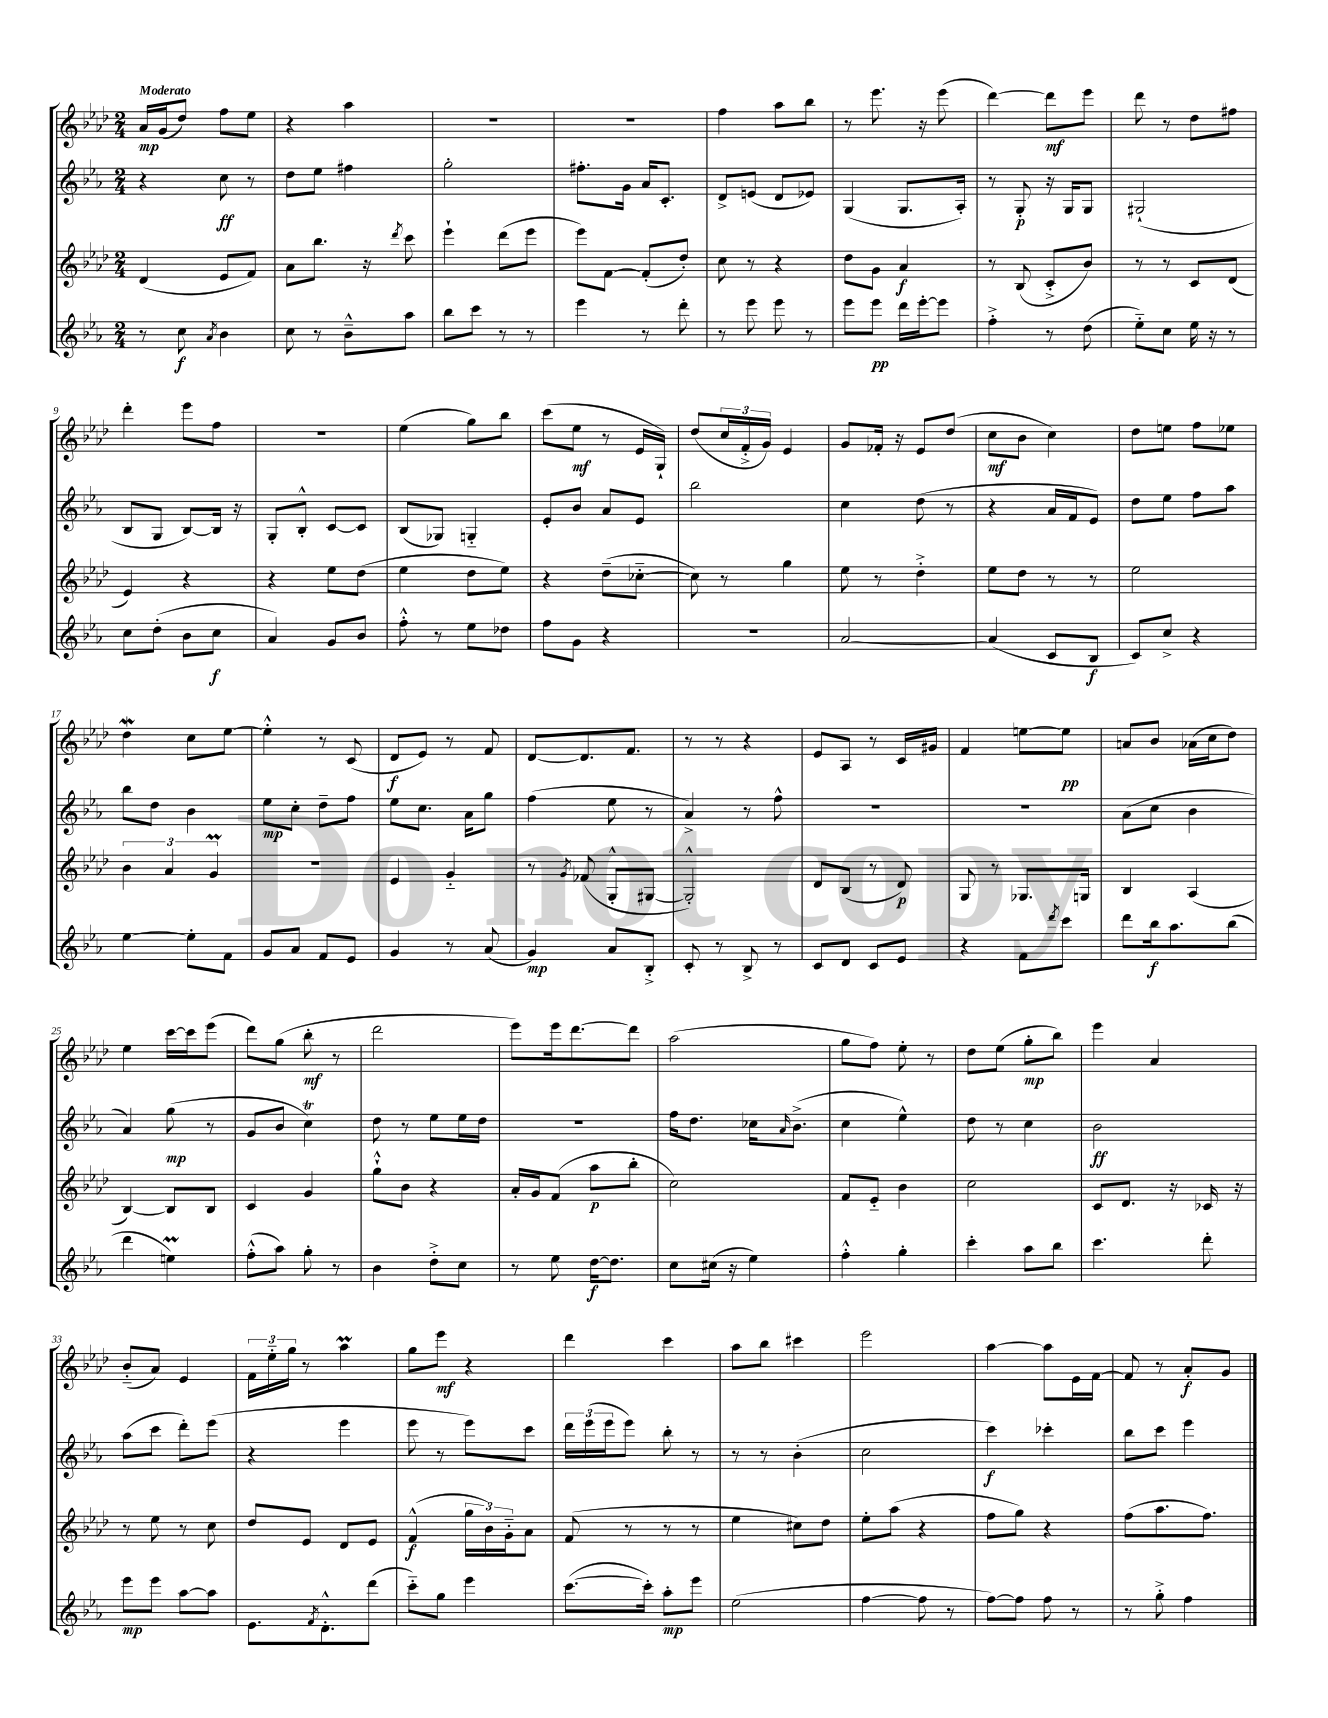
<<
\new StaffGroup <<
\new Staff = "s0" {
    \clef treble \key aes \major \numericTimeSignature \time 2/4 \tempo "Moderato"
    aes'16\mp g'16( des''8) f''8 ees''8 |
    r4 aes''4 |
    r2 |
    R2 |
    f''4 aes''8 bes''8 |
    r8 ees'''8. r16 ees'''8( |
    des'''4~) des'''8\mf ees'''8 |
    des'''8 r8 des''8 fis''8 |
    des'''4-. ees'''8 f''8 |
    r2 |
    ees''4( g''8) bes''8 |
    c'''8( ees''8\mf r8 ees'16 g16-!) |
    des''8( \tuplet 3/2 { c''16 f'16-.-> g'16) } ees'4 |
    g'8 fes'16-. r16 ees'8 des''8( |
    c''8\mf bes'8 c''4) |
    des''8 e''8 f''8 ees''8 |
    des''4\mordent c''8 ees''8~ |
    ees''4-.-^ r8 c'8( |
    des'8\f ees'8) r8 f'8 |
    des'8~ des'8. f'8. |
    r8 r8 r4 |
    ees'8 aes8 r8 c'16 gis'16 |
    f'4 e''8~ e''8\pp |
    a'8 bes'8 aes'16( c''16 des''8) |
    ees''4 c'''16~ c'''16 ees'''8( |
    des'''8) g''8( bes''8-.\mf r8 |
    des'''2 |
    ees'''8) ees'''16 des'''8.~ des'''8 |
    aes''2( |
    g''8 f''8) ees''8-. r8 |
    des''8 ees''8( g''8-.\mp bes''8) |
    ees'''4 aes'4 |
    bes'8-_( aes'8) ees'4 |
    \tuplet 3/2 { f'16 ees''16-_ g''16 } r8 aes''4\prall |
    g''8 ees'''8\mf r4 |
    des'''4 c'''4 |
    aes''8 bes''8 cis'''4 |
    ees'''2 |
    aes''4~ aes''8 ees'16 f'16~ |
    f'8 r8 aes'8-.\f g'8 \bar "|." |
}
\new Staff = "s1" {
    \clef treble \key ees \major \numericTimeSignature \time 2/4
    r4 c''8\ff r8 |
    d''8 ees''8 fis''4 |
    g''2-. |
    fis''8.-. g'16 aes'16 c'8.-. |
    d'8-> e'8( d'8 ees'8) |
    g4( g8. aes16-.) |
    r8 g8-.\p r16 g16 g8 |
    gis2-!( |
    bes8 g8 bes8~) bes16 r16 |
    g8-. bes8-.-^ c'8~ c'8 |
    bes8( ges8) g4-_ |
    ees'8-. bes'8 aes'8 ees'8 |
    bes''2 |
    c''4 d''8( r8 |
    r4 aes'16 f'16 ees'8) |
    d''8 ees''8 f''8 aes''8 |
    bes''8 d''8 bes'4 |
    ees''8\mp c''8-. d''8-- f''8 |
    ees''8 c''8. aes'16 g''8 |
    f''4( ees''8 r8 |
    aes'4->) r8 f''8-^ |
    R2 |
    R2 |
    aes'8( c''8 bes'4 |
    aes'4) g''8\mp( r8 |
    g'8 bes'8 c''4\trill) |
    d''8 r8 ees''8 ees''16 d''16 |
    r2 |
    f''16 d''8. ces''16 \grace { aes'16 } bes'8.->( |
    c''4 ees''4-^) |
    d''8 r8 c''4 |
    bes'2\ff |
    aes''8( c'''8 d'''8-.) ees'''8( |
    r4 ees'''4 |
    ees'''8 r8 ees'''8) c'''8 |
    \tuplet 3/2 { d'''16 ees'''16( ees'''16 } ees'''8) bes''8-. r8 |
    r8 r8 bes'4-.( |
    c''2 |
    c'''4\f) ces'''4-. |
    bes''8 c'''8 ees'''4 \bar "|." |
}
\new Staff = "s2" {
    \clef treble \key aes \major \numericTimeSignature \time 2/4
    des'4( ees'8 f'8) |
    aes'8 bes''8. r16 \acciaccatura { des'''8 } c'''8 |
    ees'''4-! des'''8( ees'''8 |
    ees'''8) f'8~ f'8-.( des''8-.) |
    c''8 r8 r4 |
    des''8 g'8 aes'4\f |
    r8 bes8( c'8-.-> bes'8) |
    r8 r8 c'8 des'8( |
    ees'4) r4 |
    r4 ees''8 des''8( |
    ees''4 des''8 ees''8) |
    r4 des''8--( ces''8~-_ |
    ces''8) r8 g''4 |
    ees''8 r8 des''4-.-> |
    ees''8 des''8 r8 r8 |
    ees''2 |
    \tuplet 3/2 { bes'4 aes'4 g'4\prall } |
    R2 |
    ees'4 g'4-_ |
    r8 \acciaccatura { g'8 } fes'8( g8-.-^ gis8~ |
    gis2-.-^) |
    des'8 bes8( r8 des'8\p) |
    g8 r8 ges8. g16 |
    bes4 aes4( |
    bes4~) bes8 bes8 |
    c'4 g'4 |
    g''8-!-^ bes'8 r4 |
    aes'16-. g'16 f'8( aes''8\p bes''8-. |
    c''2) |
    f'8 ees'8-_ bes'4 |
    c''2 |
    c'8 des'8. r16 ces'16 r16 |
    r8 ees''8 r8 c''8 |
    des''8 ees'8 des'8 ees'8 |
    f'4-^\f( \tuplet 3/2 { g''16 bes'16) g'16-_ } aes'8 |
    f'8( r8 r8 r8 |
    ees''4 cis''8) des''8 |
    ees''8-. aes''8( r4 |
    f''8 g''8) r4 |
    f''8( aes''8. f''8.) \bar "|." |
}
\new Staff = "s3" {
    \clef treble \key ees \major \numericTimeSignature \time 2/4
    r8 c''8\f \acciaccatura { aes'8 } bes'4 |
    c''8 r8 bes'8---^ aes''8 |
    bes''8 c'''8 r8 r8 |
    ees'''4 r8 d'''8-. |
    r8 ees'''8 ees'''8 r8 |
    ees'''8 ees'''8\pp d'''16 ees'''16~-. ees'''8 |
    f''4-.-> r8 d''8( |
    ees''8-_) c''8 ees''16 r16 r8 |
    c''8 d''8-.( bes'8 c''8\f |
    aes'4) g'8 bes'8 |
    f''8-.-^ r8 ees''8 des''8 |
    f''8 g'8 r4 |
    r2 |
    aes'2~ |
    aes'4( c'8 bes8\f |
    c'8) c''8-> r4 |
    ees''4~ ees''8-. f'8 |
    g'8 aes'8 f'8 ees'8 |
    g'4 r8 aes'8( |
    g'4\mp) aes'8 bes8-.-> |
    c'8-. r8 bes8-> r8 |
    c'8 d'8 c'8 ees'8 |
    r4 f'8 \acciaccatura { d'''8 } c'''8 |
    d'''8 bes''16\f aes''8. bes''8( |
    d'''4 e''4\prall) |
    f''8-.-^( aes''8) g''8-. r8 |
    bes'4 d''8-.-> c''8 |
    r8 ees''8 d''16~\f d''8. |
    c''8 cis''16( r16 ees''4) |
    f''4-.-^ g''4-. |
    c'''4-. aes''8 bes''8 |
    c'''4. d'''8-. |
    ees'''8\mp ees'''8 aes''8~ aes''8 |
    ees'8. \acciaccatura { f'8 } d'8.-.-^ d'''8( |
    c'''8-_) g''8 ees'''4 |
    c'''8.~( c'''16-.) aes''8-.\mp ees'''8 |
    ees''2( |
    f''4~ f''8 r8 |
    f''8~) f''8 f''8 r8 |
    r8 g''8-.-> f''4 \bar "|." |
}
>>
>>
